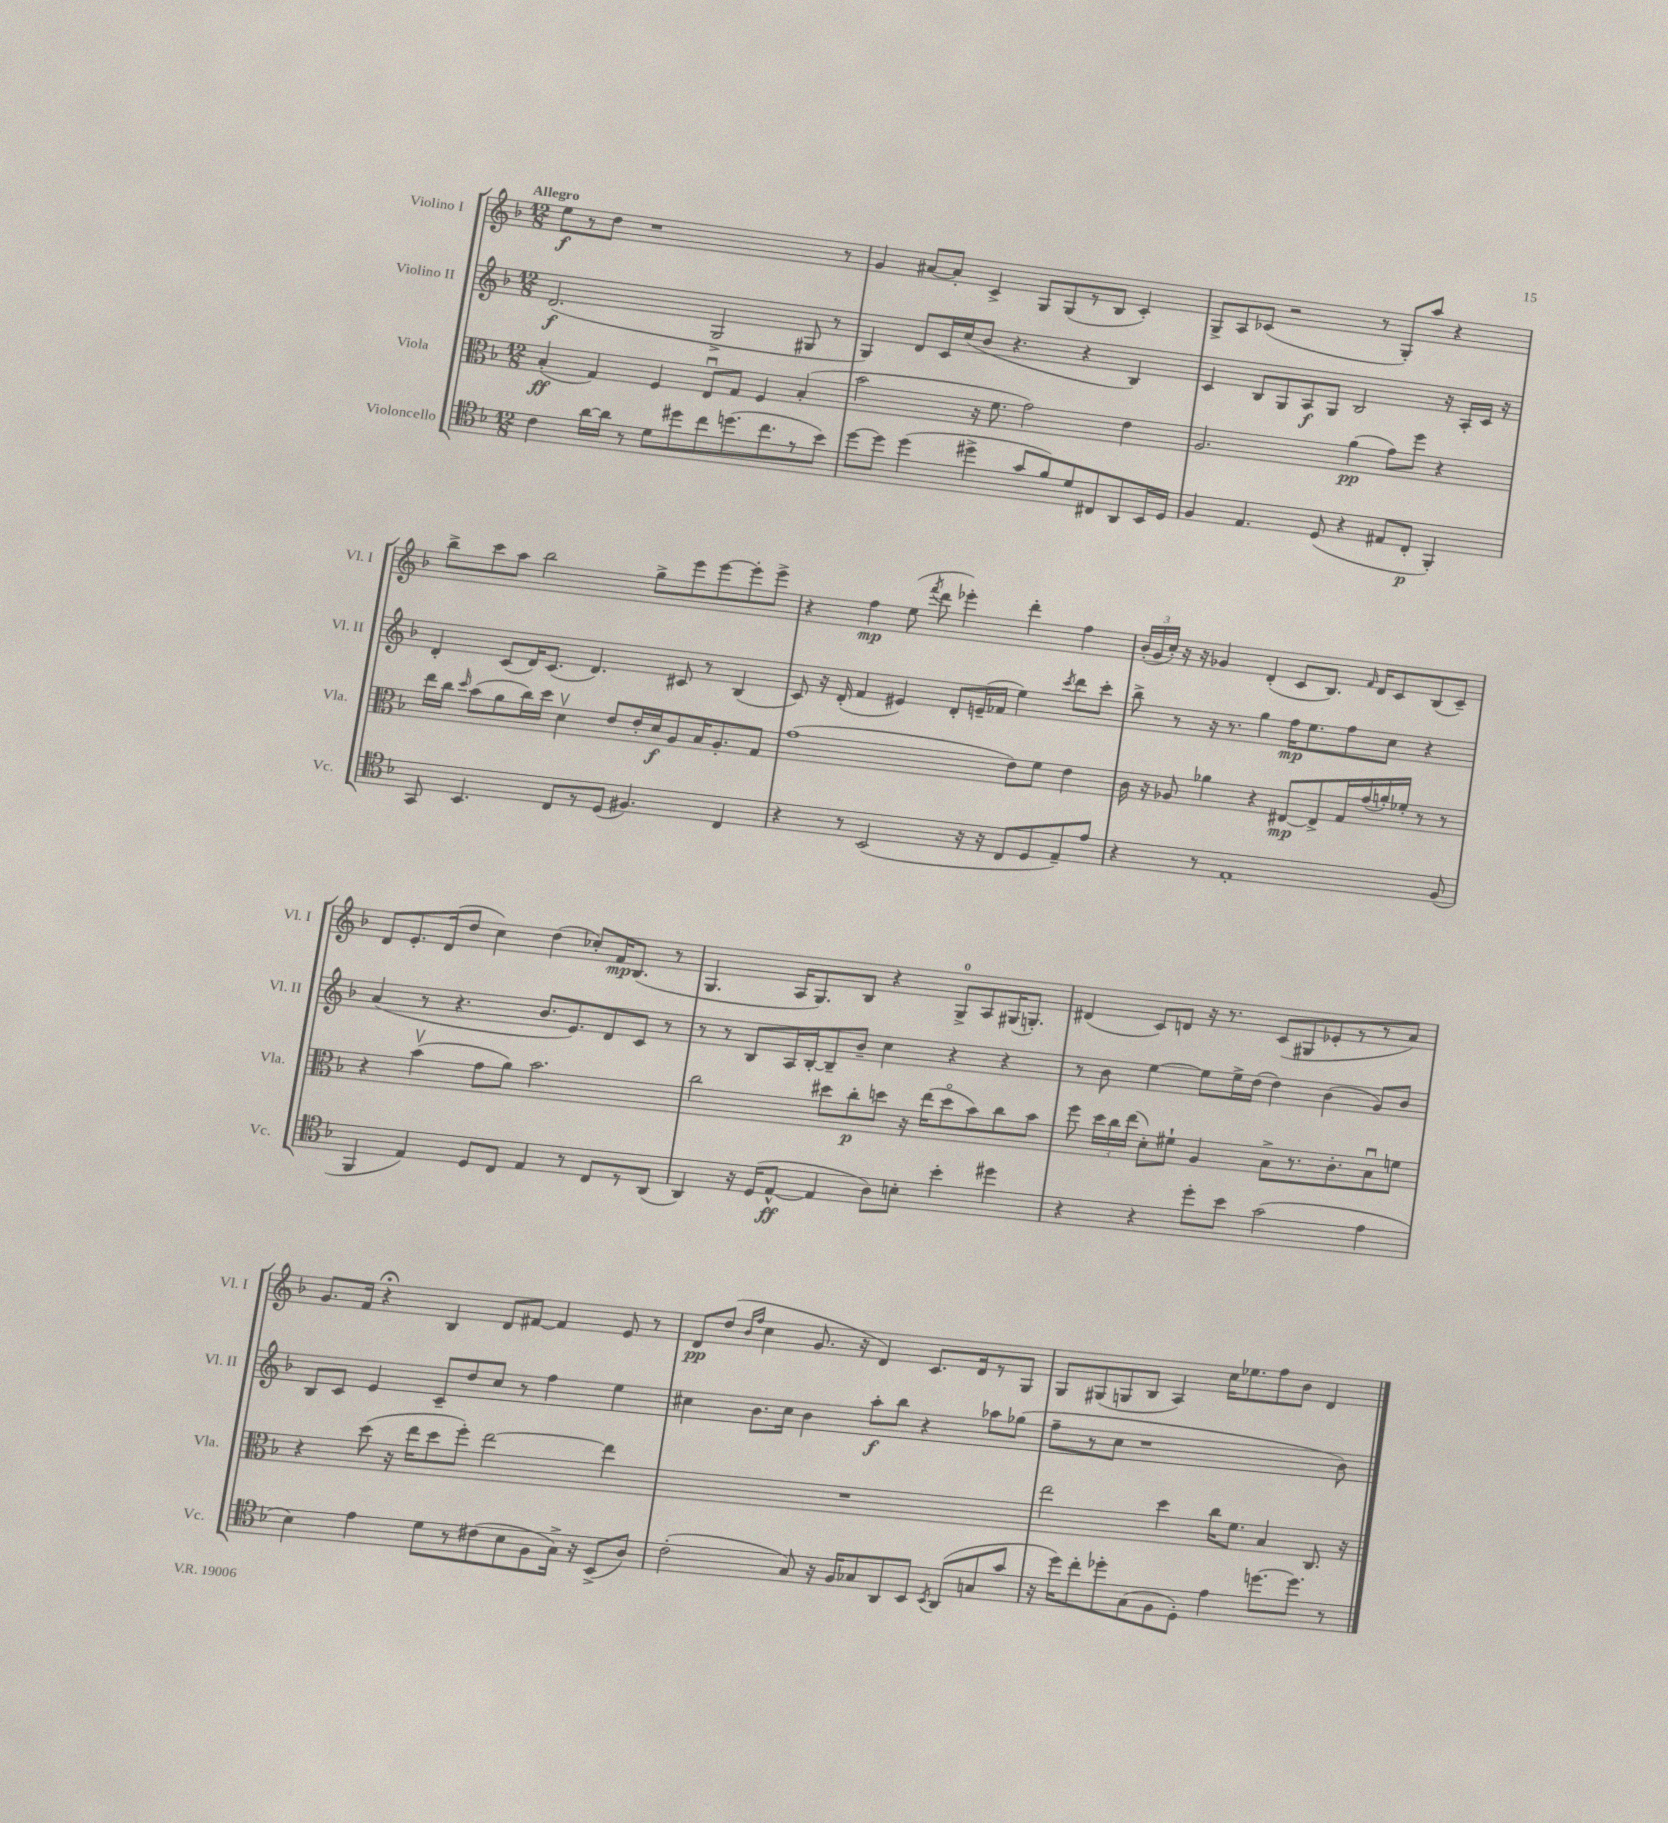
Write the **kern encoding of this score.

**kern	**kern	**kern	**kern
*staff4	*staff3	*staff2	*staff1
*clefC4	*clefC3	*clefG2	*clefG2
*k[b-]	*k[b-]	*k[b-]	*k[b-]
*M12/8	*M12/8	*M12/8	*M12/8
4c	(4B-'	(2.d	8ee
.	.	.	8r
[16a	4G)	.	8dd
16a]	.	.	.
8r	.	.	1r
8d	4F	.	.
8dd#	.	.	.
8cc	8Eu	2G^	.
(8.dd	8G	.	.
.	4F	.	.
8.cc	.	.	.
8r	(4B-'	8G#	.
8b-)	.	8r	8r
=	=	=	=
[8dd	2b-	4G)	4g
8dd]	.	.	.
(4dd	.	8d	[8a#
.	.	16c	8a#']
.	.	(16cc	.
4dd#^	16r	8b-	4c^
.	8.f	.	.
.	.	4.r	.
8g	2g)	.	8G
8f)	.	.	(8G
8d	.	4r	8r
8C#	.	.	8B-
8AA	4e	4B-)	4c')
16BB-	.	.	.
16D	.	.	.
=	=	=	=
4F	2.A	4c	8G^
.	.	.	8A
4.E	.	8B-	(8c-
.	.	8G	2r
.	.	8A	.
(8D	.	8G	.
4r	(4a	2B-	.
.	.	.	8r
8E#	8g)	.	8G')
8C'	8ff	.	8aa
4FF')	4r	16r	4r
.	.	16A'	.
.	.	16c	.
.	.	16r	.
=	=	=	=
8GG	16ee	4d'	8bb-^
.	16cc	.	.
.	16qqdd	.	.
4.BB-	(8b-	.	8ccc
.	8a	(8c	8aa
.	16cc)	16d)	2bb-
.	16dd	(8.c	.
8C	4dv	.	.
8r	.	4.d)	.
(8D	8e	.	.
4.F#)	16e'	.	8gg^
.	16d	.	.
.	8A	8c#	8eee
.	16B-	8r	[8eee
.	8.A'	.	.
4C	.	(4B-	8eee']
.	8G	.	8eee^
=	=	=	=
4r	(1g	8c)	4r
.	.	16r	.
.	.	(16d'	.
8r	.	4f	4ff
(2BB-	.	.	.
.	.	4e#)	(8ee
.	.	.	8qfff
.	.	.	8ddd
.	.	8d'	4eee-')
16r	.	(16e~	.
16r	.	16f-	.
8C	8e)	4ee)	4ddd'
8D	8f	.	.
.	.	8qccc	.
8E~)	4e	8ddd	4ff
8e	.	8ccc'	.
=	=	=	=
4r	16c	8bb-^	(24b-'
.	.	.	24g
.	16r	.	.
.	.	.	24cc')
.	8A-	8r	16r
.	.	.	16r
8r	4a-	16r	4g-
.	.	8.r	.
1E'	.	.	.
.	4r	4gg	(4d'
.	[8E#	16ff	8c
.	.	8.ee	.
.	8E#^]	.	8.B-)
.	16G	8ff	.
.	.	.	16qqf
.	(16g	.	16d
.	16a')	8cc	8c
.	16f-'	.	.
.	8r	4r	(8B-
(8F	8r	.	8c~)
=	=	=	=
4FF	4r	(4a	8d
.	.	.	8.e'
4E)	(4b-v	8r	.
.	.	.	(16d
.	.	4.r	8dd
8D	8g	.	4cc)
8C	8a)	.	.
4E	2.b-	8.b-	(4dd
.	.	8.e)	.
8r	.	.	8cc-')
8C	.	8d	16f
.	.	.	(8.B-
8r	.	8c	.
(8AA	.	8r	8r
=	=	=	=
4AA)	2cc	8r	4.G
.	.	8r	.
16r	.	8B-	.
(16D	.	.	.
[8E^^	.	16A	16A
.	.	[16B-'	8.G)
4E]	8dd#	8B-~]	.
.	8cc'	8b-~	8B-
8A)	8dd	4cc	4r
8B'	16r	.	.
.	(16ee	.	.
4b-'	8ddo	4r	8G^
.	8b-)	.	8A
4dd#	8cc	4r	(16G#
.	.	.	8.G')
.	8b-	.	.
=	=	=	=
4r	8ff	8r	(4d#
.	24dd	8b-	.
.	24cc	.	.
.	(24ee	.	.
4r	8d')	[4ee	8c)
.	8f#`	.	8d
8dd'	4A	8ee]	16r
.	.	.	8.r
8b-	.	16ee^	.
.	.	(16dd	.
(2g	8B-^	4dd)	(8c
.	8.r	.	8G#
.	.	(4b-	8e-'
.	8.c'	.	.
.	.	.	8r
4e	8B-u	8g)	8r
.	8f	8b-	8a)
=	=	=	=
4B-)	4r	8B-	8.g
.	.	8c	.
.	.	.	16f
4e	(8dd	4e	4r;
.	16r	.	.
.	16ee	.	.
8d	8dd	8c~	4B-
8r	8ff')	8dd	.
(8c#	[2ee	8cc	8d
8B-	.	8r	[8f#
8F	.	4ff	4f#]
16G^)	.	.	.
16r	.	.	.
(8BB-^	4ee]	4ee	8e
8A)	.	.	8r
=	=	=	=
(2c'	1.r	4cc#	8d
.	.	.	(8dd
.	.	.	16qqb-
.	.	.	16qqff
.	.	8.b-	4cc
.	.	16cc#	.
8G)	.	4b-	8.g
16r	.	.	.
16F	.	.	16r
8G-	.	8aa'	4d)
8AA	.	8bb-	.
8BB-	.	4r	8.c
8qBB-	.	.	.
(8AA	.	.	.
.	.	.	16d
8G	.	8aa-	8r
8g	.	(8gg-	8G
=	=	=	=
16r	2ee	8ff~	8G
16dd)	.	.	.
8cc'	.	8r	(8G#
8dd-'	.	8cc	8G
(8G	.	1r	8B-
8F	4dd	.	4A)
8D')	.	.	.
4e	16cc	.	16cc
.	8.f	.	8.ee-
[8.dd	4B-	.	8ff
.	.	.	8b-
8.dd]	.	.	.
.	8.C	.	4d
8r	.	8b-)	.
.	16r	.	.
==	==	==	==
*-	*-	*-	*-
